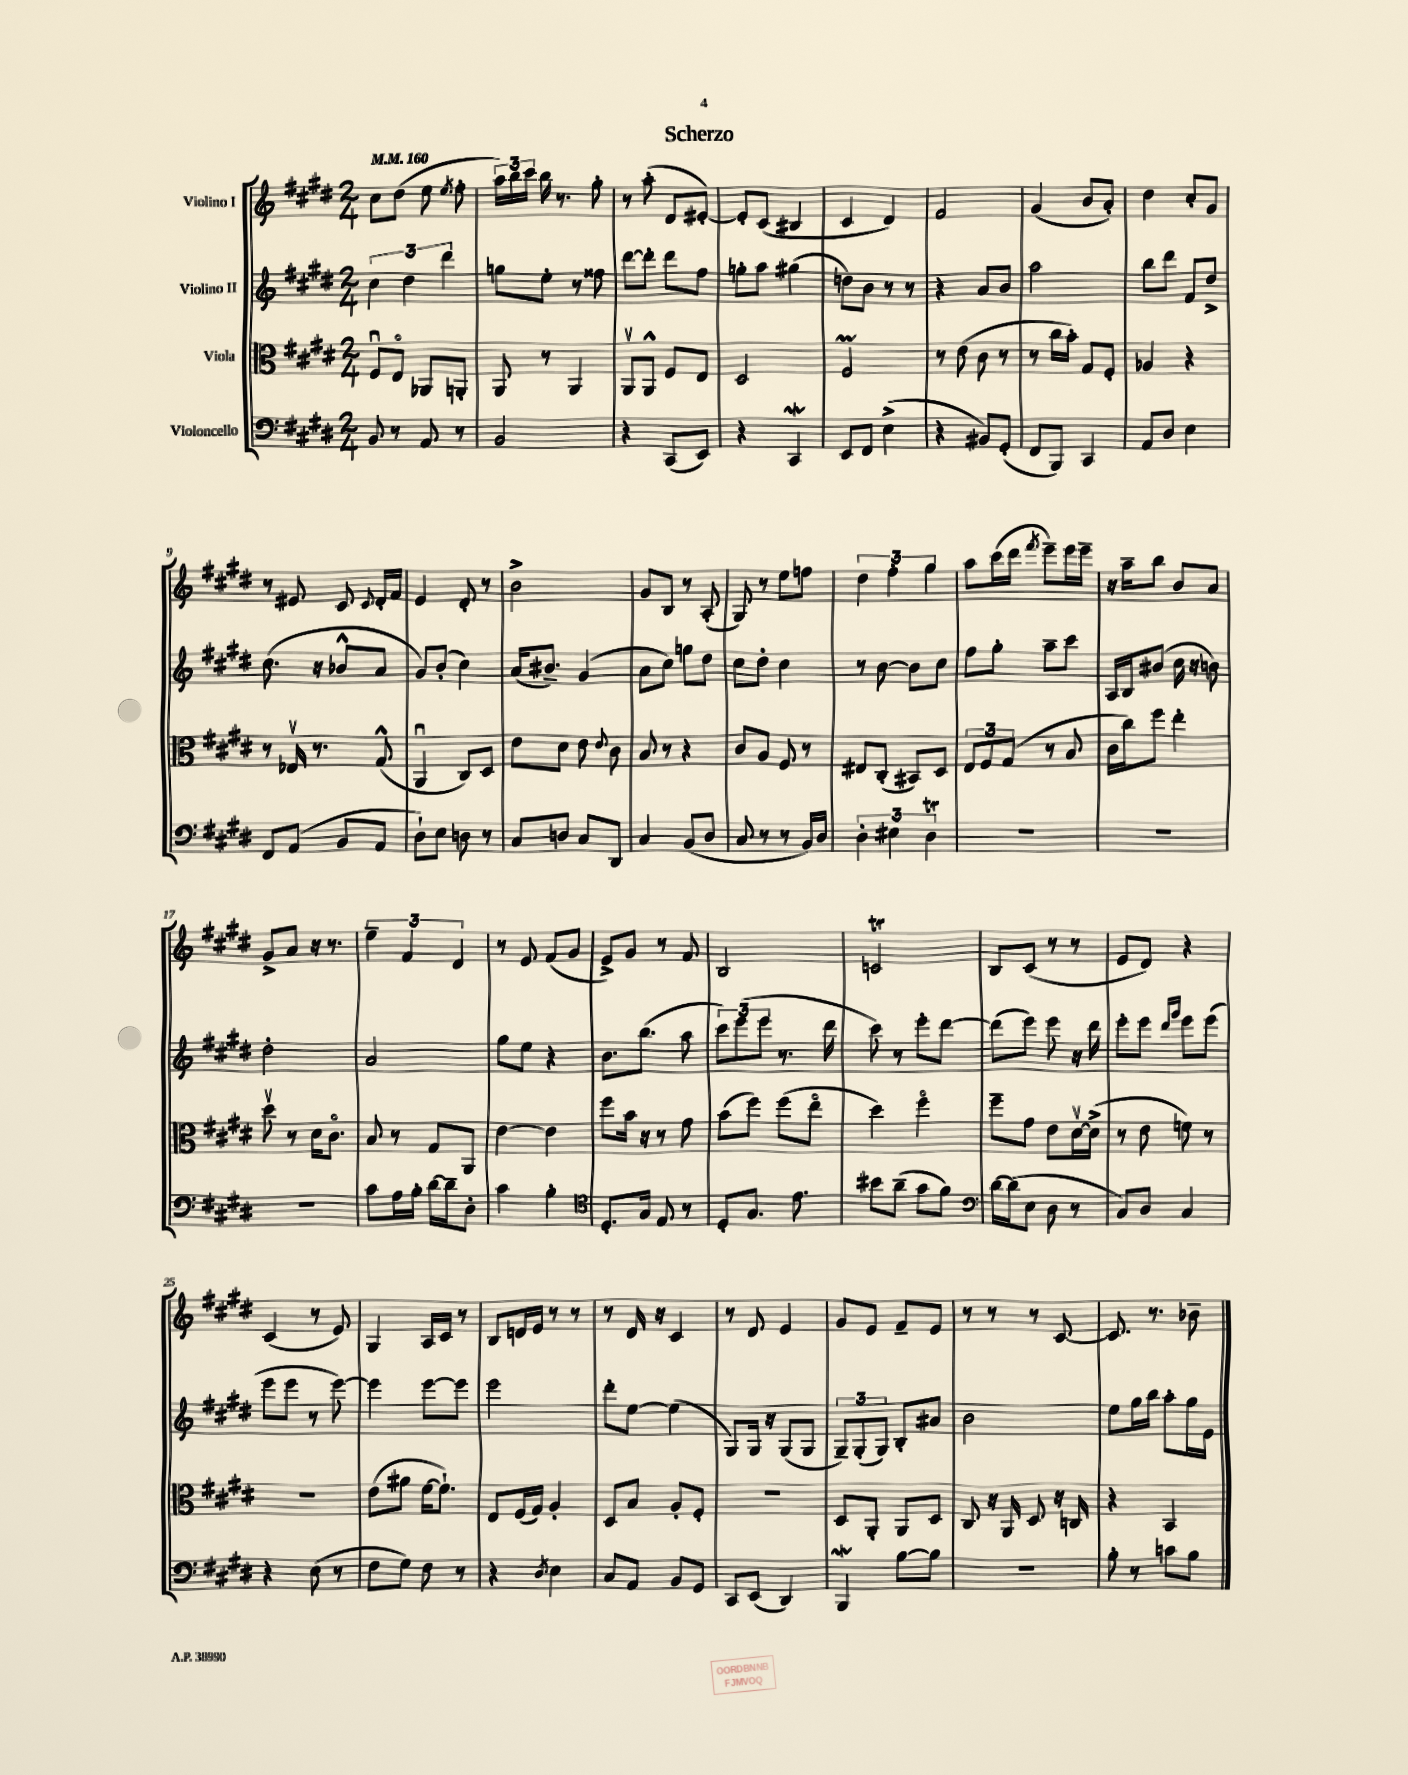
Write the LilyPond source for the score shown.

\header { title = "Scherzo" }
<<
\new StaffGroup <<
\new Staff = "s0" \with { instrumentName = "Violino I" } {
    \clef treble \key e \major \numericTimeSignature \time 2/4 \tempo 4 = 160
    \autoBeamOff cis''8[ dis''8]( e''8 \acciaccatura { e''8 } fis''8-. |
    \tuplet 3/2 { a''16[) b''16 cis'''16] } b''16 r8. gis''8-. |
    r8 a''8-.( dis'8[ eis'8]~-.) |
    eis'8[-. cis'8]( bis4 |
    cis'4 dis'4) |
    fis'2 |
    gis'4( b'8[ a'8]-.) |
    dis''4 cis''8[-. gis'8] |
    r8 eis'8 cis'8 \appoggiatura { cis'8 } dis'16[-. fis'16] |
    e'4 dis'8-. r8 |
    b'2-> |
    gis'8[ b8] r8 a8-.( |
    gis8) r8 e''8[ f''8] |
    \tuplet 3/2 { dis''4 fis''4-. gis''4 } |
    a''8[ cis'''16( dis'''16] \acciaccatura { fis'''8 } e'''8[--) e'''16 e'''16]-- |
    r16 a''16[-- b''8] b'8[ a'8] |
    gis'8[-> a'8] r16 r8. |
    \tuplet 3/2 { e''4-- fis'4 dis'4 } |
    r8 e'8 fis'8[( gis'8] |
    e'8[->) gis'8] r8 fis'8 |
    b2 |
    c'2\trill |
    b8[ cis'8]( r8 r8 |
    e'8[ dis'8]) r4 |
    cis'4( r8 e'8) |
    gis4 a16[ cis'16] r8 |
    b8[ d'16 e'16] r8 r8 |
    r8 dis'16 r16 cis'4 |
    r8 dis'8 e'4 |
    gis'8[ e'8] fis'8[-- e'8] |
    r8 r8 r8 cis'8~ |
    cis'8. r8. bes'8-- \bar "|." |
}
\new Staff = "s1" \with { instrumentName = "Violino II" } {
    \clef treble \key e \major \numericTimeSignature \time 2/4
    \autoBeamOff \tuplet 3/2 { cis''4 dis''4 dis'''4 } |
    g''8[ e''8]-. r8 fisis''8 |
    dis'''8[~ dis'''8]-. dis'''8[ fis''8] |
    g''8[-. a''8] gis''4( |
    d''8[) b'8] r8 r8 |
    r4 a'8[ b'8] |
    a''2 |
    b''8[ dis'''8] fis'8[ dis''8]-> |
    cis''8.( r16 bes'8[-^ a'8] |
    gis'8[) b'8]-.( cis''4) |
    a'16[( bis'8.]--) gis'4( |
    a'8[ cis''8]) g''8[ dis''8] |
    cis''8[ dis''8]-. cis''4 |
    r8 b'8~ b'8[ cis''8] |
    fis''8[ gis''8]-. a''8[-- cis'''8] |
    a16[ b16 bis'8]( cis''16 r16 b'8) |
    dis''2-. |
    a'2 |
    gis''8[ e''8] r4 |
    b'8.[ b''8.]( a''8 |
    \tuplet 3/2 { cis'''8[) e'''8( e'''8] } r8. dis'''16 |
    cis'''8) r8 e'''8[-. dis'''8]~ |
    dis'''8[( e'''8]) e'''8 r16 dis'''16 |
    e'''8[-. e'''8] \grace { dis'''16[ gis'''16] } e'''8[ e'''8]( |
    e'''8[ e'''8] r8 e'''8~) |
    e'''4 e'''8[~ e'''8] |
    e'''2 |
    dis'''8[-. e''8]~ e''4( |
    gis8[) gis16] r16 gis8[( gis8] |
    \tuplet 3/2 { gis8[--) gis8-.( gis8]) } b8[-. ais'8] |
    b'2 |
    e''8[ gis''16 b''16] a''8[-. gis''16 e'16] \bar "|." |
}
\new Staff = "s2" \with { instrumentName = "Viola" } {
    \clef alto \key e \major \numericTimeSignature \time 2/4
    \autoBeamOff fis8[\downbow e8]\flageolet aes,8[ a,8]-. |
    a,8 r8 a,4 |
    a,8[\upbow a,8]-^ fis8[ e8] |
    dis2 |
    fis2\prall |
    r8 e'8( cis'8 r8 |
    r8 cis''16[ b'16]-.) gis8[ fis8]-. |
    aes4 r4 |
    r8 ees16\upbow r8. gis8-^( |
    a,4\downbow cis8[) dis8] |
    e'8[ dis'8] e'8 \appoggiatura { e'8 } cis'8 |
    b8 r8 r4 |
    cis'8[ a8] fis8 r8 |
    eis8[ cis8]-.( bis,8[) dis8] |
    \tuplet 3/2 { e8[ fis8 gis8]( } r8 b8 |
    cis'16[ cis''16) fis''8] e''4-. |
    dis''8\upbow r8 dis'16[ cis'8.]\flageolet |
    b8 r8 gis8[ a,8] |
    e'4~ e'4 |
    fis''8[ b'16] r16 r8 gis'8 |
    b'8[( fis''8]) fis''8[( e''8]\flageolet |
    dis''4) fis''4\flageolet |
    fis''8[-- gis'8] e'8[ dis'16~\upbow dis'16]->( |
    r8 e'8 f'8) r8 |
    r2 |
    e'8[( ais'8] fis'16[~ fis'8.]-!) |
    e8[ fis16( gis16]) a4-. |
    dis8[ b8] a8[-. fis8]-. |
    R2 |
    dis8[ a,8]-. a,8[ dis8] |
    cis8 r16 a,16 dis8 r16 c16 |
    r4 b,4 \bar "|." |
}
\new Staff = "s3" \with { instrumentName = "Violoncello" } {
    \clef bass \key e \major \numericTimeSignature \time 2/4
    \autoBeamOff b,8 r8 a,8 r8 |
    b,2 |
    r4 cis,8[( e,8]) |
    r4 cis,4\mordent |
    e,8[ fis,8] e4->( |
    r4 bis,8[) gis,8]-.( |
    fis,8[ b,,8]) cis,4 |
    a,8[ dis8] e4 |
    fis,8[ a,8]( b,8[ a,8] |
    dis8[-!) e8] d8 r8 |
    cis8[ d8] cis8[ dis,8] |
    cis4 b,8[( dis8] |
    cis8 r8 r8 b,16[) dis16] |
    \tuplet 3/2 { dis4-. eis4 dis4\trill } |
    R2 |
    R2 |
    R2 |
    cis'8[ a16 b16]-. dis'16[~ dis'16-- dis8]-. |
    cis'4 b4-. |
    \clef tenor dis8.[-. gis16] e8 r8 |
    dis8[-. gis8.] e'8. |
    bis'8[ a'8]--( gis'8[ fis'8]) |
    \clef bass dis'16[~ dis'16( e8] dis8 r8 |
    cis8[) dis8] cis4 |
    r4 e8( r8 |
    fis8[ gis8]) fis8 r8 |
    r4 \acciaccatura { dis8 } e4 |
    cis8[ a,8] b,8[ gis,8] |
    cis,8[ e,8]( dis,4) |
    b,,4\mordent b8[~ b8] |
    r2 |
    b8-. r8 c'8[ b8] \bar "|." |
}
>>
>>
